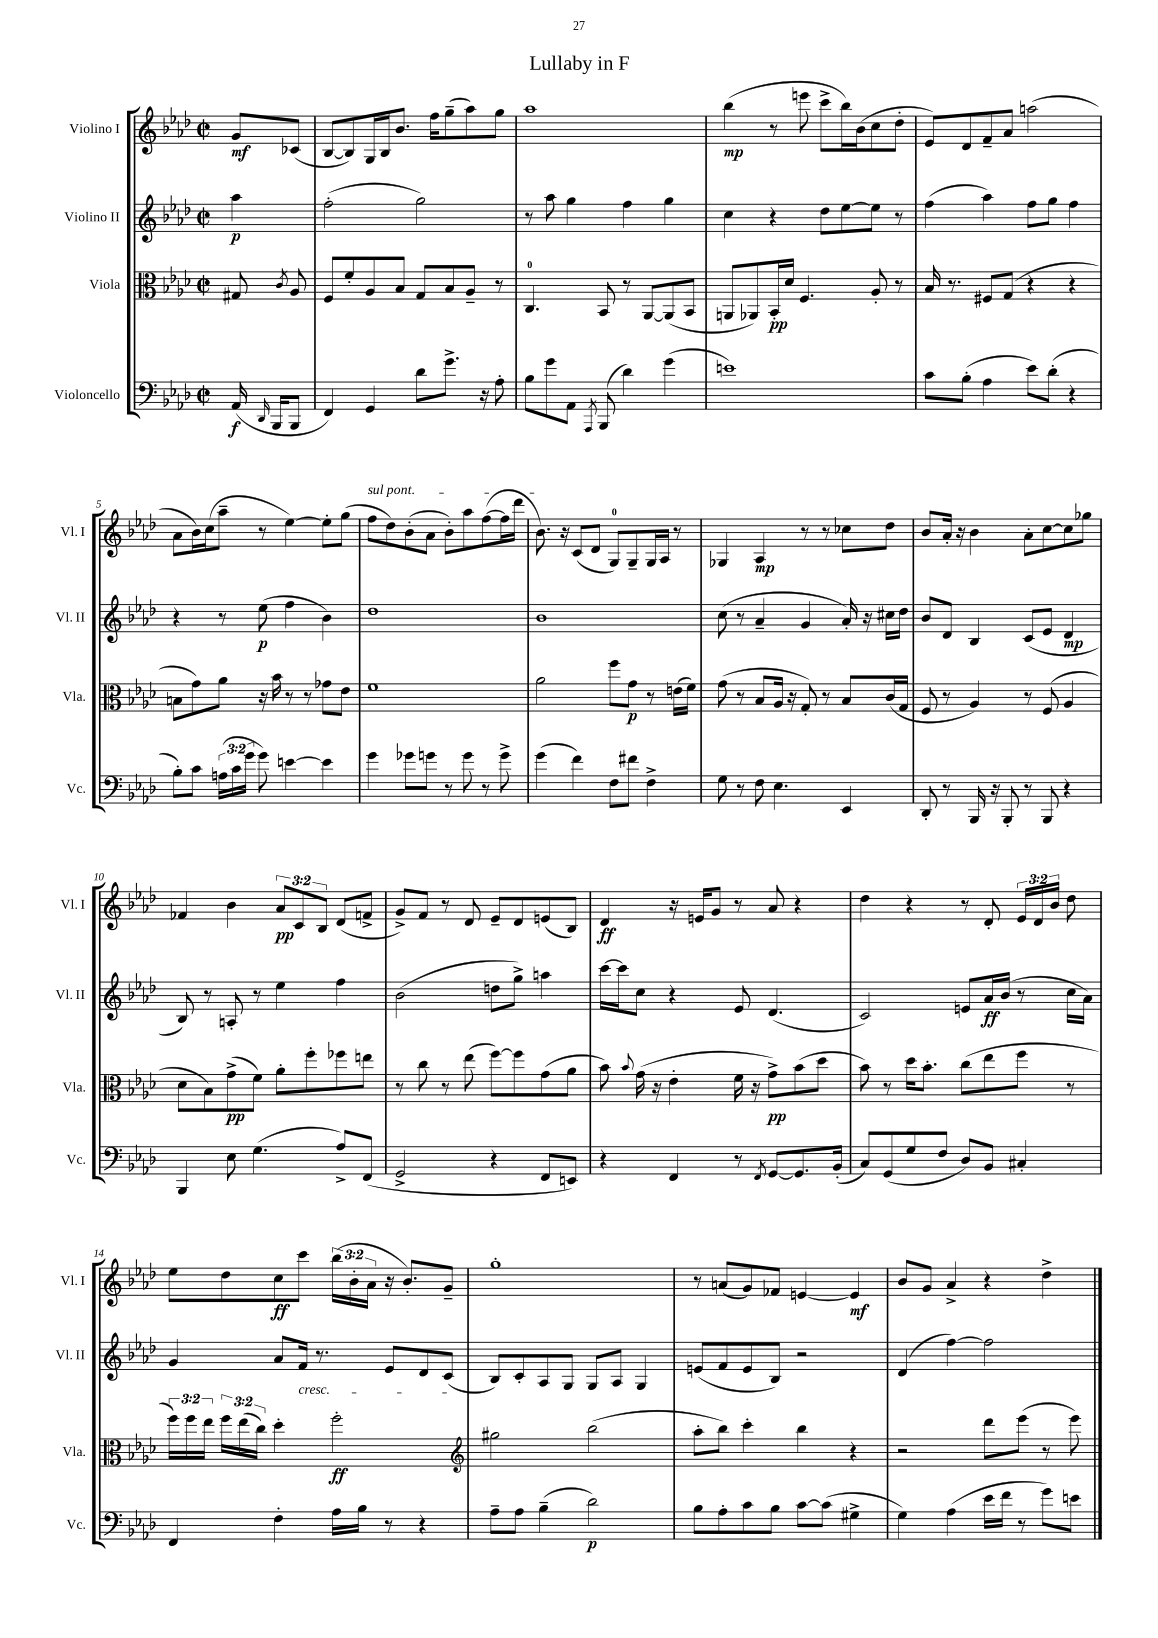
\header { title = "Lullaby in F" }
<<
\new StaffGroup <<
\new Staff = "s0" \with { instrumentName = "Violino I" shortInstrumentName = "Vl. I" } {
    \clef treble \key aes \major \defaultTimeSignature \time 2/2 \override Staff.TupletNumber.text = #tuplet-number::calc-fraction-text \partial 4
    \autoBeamOff g'8[\mf ces'8]( |
    bes8[~ bes8) g16 bes16 bes'8.] f''16[ g''8--( aes''8) g''8] |
    aes''1 |
    bes''4\mp( r8 e'''8 c'''8[-> bes''16) bes'16( c''8 des''8]-. |
    ees'8[) des'8 f'8-- aes'8] a''2( |
    aes'8[ bes'16) c''16( aes''8]-- r8 ees''4~) ees''8[-. g''8]( |
    \once \override TextSpanner.bound-details.left.text = \markup { \italic "sul pont." } f''8[\startTextSpan des''8) bes'8-.( aes'8] bes'8[-.) aes''8 f''8~( f''16 des'''16] |
    bes'8.\stopTextSpan) r16 c'8[( des'8] g8[-0) g8-- g16 aes16] r8 |
    ges4 aes4\mp r8 r8 ces''8[ des''8] |
    bes'8[ aes'16]-. r16 bes'4 aes'8[-. c''8~ c''8 ges''8] |
    fes'4 bes'4 \tuplet 3/2 { aes'8[\pp c'8 bes8] } des'8[( f'8]-> |
    g'8[->) f'8] r8 des'8 ees'8[-- des'8 e'8( bes8]) |
    des'4\ff r16 e'16[ g'8] r8 aes'8 r4 |
    des''4 r4 r8 des'8-. \tuplet 3/2 { ees'16[ des'16 bes'16] } des''8 |
    ees''8[ des''8 c''8\ff c'''8] \tuplet 3/2 { bes''16[( bes'16-. aes'16] } r16 bes'8.[-.) g'8]-- |
    g''1-. |
    r8 a'8[( g'8) fes'8] e'4~ e'4\mf |
    bes'8[ g'8] aes'4-> r4 des''4-> \bar "|." |
}
\new Staff = "s1" \with { instrumentName = "Violino II" shortInstrumentName = "Vl. II" } {
    \clef treble \key aes \major \defaultTimeSignature \time 2/2 \partial 4
    \autoBeamOff aes''4\p |
    f''2-.( g''2) |
    r8 aes''8 g''4 f''4 g''4 |
    c''4 r4 des''8[ ees''8~ ees''8] r8 |
    f''4( aes''4) f''8[ g''8] f''4 |
    r4 r8 ees''8\p( f''4 bes'4) |
    des''1 |
    bes'1 |
    c''8( r8 aes'4-- g'4 aes'16-.) r16 cis''16[ des''16] |
    bes'8[ des'8] bes4 c'8[( ees'8] des'4\mp |
    bes8) r8 a8-. r8 ees''4 f''4 |
    bes'2( d''8[ g''8]->) a''4 |
    c'''16[~ c'''16 c''8] r4 ees'8 des'4.( |
    c'2) e'8[ aes'16\ff bes'16]( r8 c''16[ aes'16]) |
    g'4 aes'8[ f'16]\cresc r8. ees'8[ des'8 c'8]\!( |
    bes8[) c'8-. aes8 g8] g8[ aes8] g4 |
    e'8[( f'8 e'8 bes8]) r2 |
    des'4( f''4~) f''2 \bar "|." |
}
\new Staff = "s2" \with { instrumentName = "Viola" shortInstrumentName = "Vla." } {
    \clef alto \key aes \major \defaultTimeSignature \time 2/2 \override Staff.TupletNumber.text = #tuplet-number::calc-fraction-text \partial 4
    \autoBeamOff gis8 \acciaccatura { c'8 } aes8 |
    f8[ f'8-. aes8 bes8] g8[ bes8 aes8]-- r8 |
    c4.-0 bes,8 r8 aes,8[~ aes,8( bes,8] |
    a,8[ aes,8) bes,16-.\pp des'16] f4. aes8-. r8 |
    bes16 r8. fis8[ g8]( r4 r4 |
    b8[ g'8) aes'8] r16 bes'16 r8 r8 ges'8[ ees'8] |
    f'1 |
    aes'2 f''8[ g'8]\p r8 e'16[( f'16]) |
    g'8( r8 bes8[ aes16] r16 g8-.) r8 bes8[ c'16( g16] |
    f8 r8 aes4) r8 f8( aes4 |
    des'8[ bes8) g'8->\pp( f'8]) aes'8[-. f''8-. fes''8 e''8] |
    r8 c''8 r8 ees''8( f''8[~) f''8 g'8( aes'8] |
    bes'8) \appoggiatura { bes'8 } g'16( r16 ees'4-. f'16 r16 g'8[->\pp) bes'8( des''8] |
    bes'8) r8 des''16[ bes'8.]-. c''8[( ees''8 f''8] r8 |
    \tuplet 3/2 { f''16[) f''16 ees''16] } \tuplet 3/2 { f''16[ ees''16( c''16]) } des''4-. f''2-.\ff |
    \clef treble gis''2 bes''2( |
    aes''8[-. bes''8]) c'''4-. bes''4 r4 |
    r2 des'''8[ ees'''8]( r8 ees'''8) \bar "|." |
}
\new Staff = "s3" \with { instrumentName = "Violoncello" shortInstrumentName = "Vc." } {
    \clef bass \key aes \major \defaultTimeSignature \time 2/2 \override Staff.TupletNumber.text = #tuplet-number::calc-fraction-text \partial 4
    \autoBeamOff aes,16\f( \grace { des,16 } bes,,16[ bes,,8] |
    f,4) g,4 des'8[ g'8.]-> r16 aes8-. |
    bes8[ g'8 aes,8] \acciaccatura { aes,,8 } bes,,8( des'4) g'4( |
    e'1) |
    c'8[ bes8]-.( aes4 ees'8[) des'8]-.( r4 |
    bes8[-.) c'8] \tuplet 3/2 { a16[( c'16 g'16] } g'8) e'4~ e'4 |
    g'4 ges'8[ g'8] r8 g'8 r8 g'8-> |
    g'4( f'4) f8[ fis'8] f4-> |
    g8 r8 f8 ees4. ees,4 |
    des,8-. r8 bes,,16 r16 bes,,8-. r8 bes,,8 r4 |
    bes,,4 ees8 g4.( aes8[->) f,8]( |
    g,2-> r4 f,8[ e,8]) |
    r4 f,4 r8 \acciaccatura { f,8 } g,8[~ g,8. bes,16]-.( |
    c8[) g,8( g8 f8] des8[) bes,8] cis4-. |
    f,4 f4-. aes16[ bes16] r8 r4 |
    aes8[-- aes8] bes4--( des'2\p) |
    bes8[ aes8-. c'8 bes8] c'8[~ c'8]( gis4-> |
    g4) aes4( ees'16[ f'16] r8 g'8[) e'8] \bar "|." |
}
>>
>>
